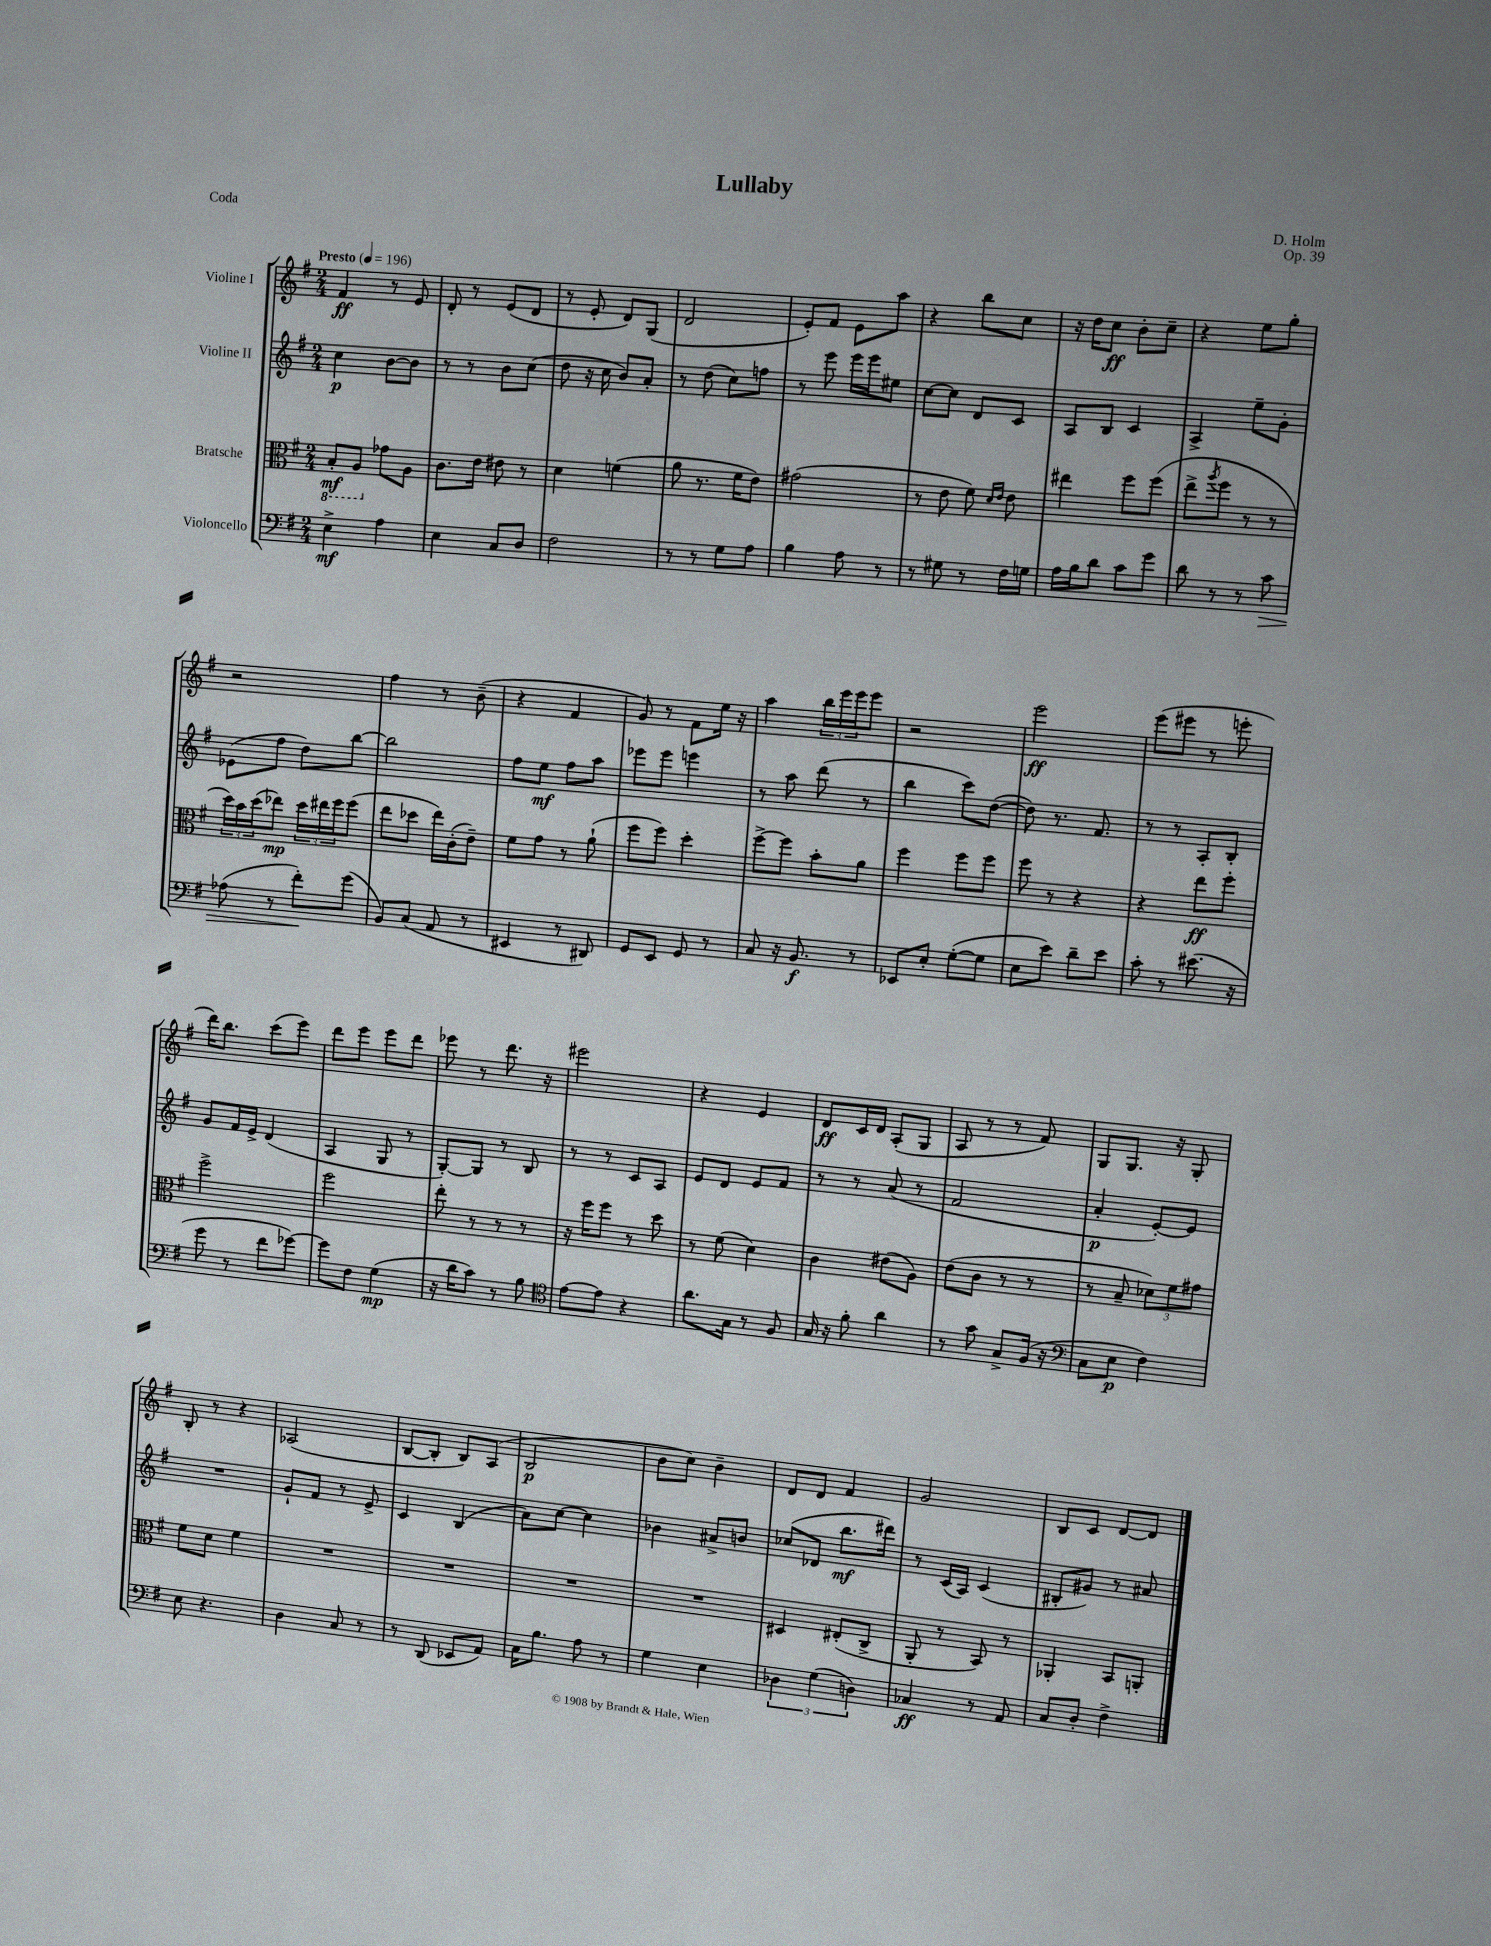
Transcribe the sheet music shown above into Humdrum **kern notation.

**kern	**dynam	**kern	**dynam	**kern	**dynam	**kern	**dynam
*part4	*part4	*part3	*part3	*part2	*part2	*part1	*part1
*staff4	*staff4	*staff3	*staff3	*staff2	*staff2	*staff1	*staff1
*I"Violoncello	*	*I"Bratsche	*	*I"Violine II	*	*I"Violine I	*
*clefF4	*	*clefC3	*	*clefG2	*	*clefG2	*
*k[f#]	*	*k[f#]	*	*k[f#]	*	*k[f#]	*
*M2/4	*	*M2/4	*	*M2/4	*	*M2/4	*
*MM196	*	*MM196	*	*MM196	*	*MM196	*
*	*	*8ba	*	*	*	*	*
=1	=1	=1	=1	=1	=1	=1	=1
!	!	!	!	!	!	!LO:TX:a:B:t=Presto	!
4E^\	mf	8BB'/L	mf	4cc\	p	4f#/	ff
.	.	8AA/J	.	.	.	.	.
*	*	*X8ba	*	*	*	*	*
4A\	.	8g-X\L	.	[8b\L	.	8r	.
.	.	8A\J	.	8b\J]	.	8e/	.
=2	=2	=2	=2	=2	=2	=2	=2
4E\	.	8.c\L	.	8r	.	8d'/	.
.	.	.	.	8r	.	8r	.
.	.	16e\Jk	.	.	.	.	.
8C/L	.	8e#X\	.	8b\L	.	(8e/L	.
8D/J	.	8r	.	(8cc\J	.	8d/J	.
=3	=3	=3	=3	=3	=3	=3	=3
2F#\	.	4d\	.	8dd\	.	8r	.
.	.	.	.	16r	.	8e'/	.
.	.	.	.	16cc\	.	.	.
.	.	(4fn\	.	8b/L)	.	8d/L)	.
.	.	.	.	8a'/J	.	(8G/J	.
=4	=4	=4	=4	=4	=4	=4	=4
8r	.	8a\	.	8r	.	2d/	.
8r	.	8.r	.	(8dd\	.	.	.
8G\L	.	.	.	8cc\L)	.	.	.
.	.	16f#\KL	.	.	.	.	.
8A\J	.	8e\J)	.	8ffn\J	.	.	.
=5	=5	=5	=5	=5	=5	=5	=5
4B\	.	(2g#X\	.	8r	.	8e'/L)	.
.	.	.	.	8eee\	.	8f#/J	.
8A\	.	.	.	16eee\LL	.	8e\L	.
.	.	.	.	16eee\J	.	.	.
8r	.	.	.	8ee#X\J	.	8aa\J	.
=6	=6	=6	=6	=6	=6	=6	=6
8r	.	8r	.	[8cc\L	.	4r	.
8G#X\	.	8e\	.	8cc\J]	.	.	.
8r	.	8f#\)	.	8d/L	.	8bb\L	.
.	.	16qqd/LL	.	.	.	.	.
.	.	16qqe/JJ	.	.	.	.	.
16F#\LL	.	8e\	.	8c/J	.	8cc\J	.
16Gn\JJ	.	.	.	.	.	.	.
=7	=7	=7	=7	=7	=7	=7	=7
16A\LL	.	4ee#X\	.	8A/L	.	16r	.
16B\J	.	.	.	.	.	16dd\KL	.
8d\J	.	.	.	8B/J	.	8cc\J	ff
8c\L	.	8ff#\L	.	4c/	.	8b'\L	.
8g\J	.	(8ff#\J	.	.	.	8cc~\J	.
=8	=8	=8	=8	=8	=8	=8	=8
8d\	.	8ee^\L	.	4A^/	.	4r	.
.	.	8qaa/	.	.	.	.	.
8r	.	8ff#\J	.	.	.	.	.
8r	.	8r	.	8ee~\L	.	8ee\L	.
!	!LO:HP:b	!	!	!	!	!	!
8c\	>	8r	.	8g'\J	.	8gg'\J	.
!!LO:LB:g=z
=9	=9	=9	=9	=9	=9	=9	=9
(8A-X\	.	24dd\LL)	.	(8e-X\L	.	2r	.
.	.	24b\	.	.	.	.	.
.	.	(24dd\J	.	.	.	.	.
8r	.	8ee-X\J)	mp	8ff#\J	.	.	.
8f#'\L)	.	24dd\LL	.	8dd\L)	.	.	.
.	.	24ee#X\	.	.	.	.	.
.	.	24ff#\J	.	.	.	.	.
(8g\J	]	(8ff#\J	.	[8bb\J	.	.	.
=10	=10	=10	=10	=10	=10	=10	=10
8BB/L)	.	8ee\L	.	2bb\]	.	4ff#\	.
(8C/J	.	8dd-X\J	.	.	.	.	.
8AA/	.	16ee\LL)	.	.	.	8r	.
.	.	(16c'\J	.	.	.	.	.
8r	.	8e~\J)	.	.	.	(8b~\	.
=11	=11	=11	=11	=11	=11	=11	=11
4EE#X/	.	8f#\L	.	8ff#\L	.	4r	.
.	.	8g\J	.	8ee\J	mf	.	.
8r	.	8r	.	8ff#\L	.	4f#/	.
8DD#X/)	.	(8a`\	.	8aa\J	.	.	.
=12	=12	=12	=12	=12	=12	=12	=12
8GG/L	.	8ff#\L	.	8eee-X\L	.	8g/)	.
8EE/J	.	8ff#\J)	.	8eee-\J	.	8r	.
8GG/	.	4dd'\	.	4eeen\	.	8f#\L	.
8r	.	.	.	.	.	16ee\Jk	.
.	.	.	.	.	.	16r	.
=13	=13	=13	=13	=13	=13	=13	=13
8C/	.	[8ff#^\L	.	8r	.	4aa\	.
16r	.	8ff#\J]	.	8aa\	.	.	.
8.BB/	f	.	.	.	.	.	.
.	.	8b'\L	.	(8ddd\	.	24bb\LL	.
.	.	.	.	.	.	24eee\	.
.	.	.	.	.	.	24eee\J	.
8r	.	8a\J	.	8r	.	8eee\J	.
=14	=14	=14	=14	=14	=14	=14	=14
8EE-X/L	.	4ff#\	.	4bb\	.	2r	.
8E'/J	.	.	.	.	.	.	.
([8G'\L	.	8ff#\L	.	8ccc\L)	.	.	.
8G\J]	.	8ff#\J	.	([8dd\J	.	.	.
=15	=15	=15	=15	=15	=15	=15	=15
8E\L	.	8ff#\	.	8dd\])	.	2eee\	ff
8e\J)	.	8r	.	8.r	.	.	.
8d~\L	.	4r	.	.	.	.	.
.	.	.	.	8.f#/	.	.	.
8e\J	.	.	.	.	.	.	.
=16	=16	=16	=16	=16	=16	=16	=16
8c'\	.	4r	.	8r	.	(8eee\L	.
8r	.	.	.	8r	.	8eee#X\J	.
(8.e#X\	.	8ee\L	ff	8A'/L	.	8r	.
.	.	8ff#'\J	.	8B'/J	.	8eeen'\	.
16r	.	.	.	.	.	.	.
!!LO:LB:g=z
=17	=17	=17	=17	=17	=17	=17	=17
8g\	.	2ff#^\	.	8g/L	.	16ddd\KL)	.
.	.	.	.	.	.	8.bb\J	.
8r	.	.	.	16f#/L	.	.	.
.	.	.	.	16e^/JJ	.	.	.
8f#\L	.	.	.	(4d/	.	(8ccc\L	.
[8g-X\J)	.	.	.	.	.	8eee\J)	.
=18	=18	=18	=18	=18	=18	=18	=18
8g-\L]	.	2ff#\	.	4A/	.	8ddd\L	.
8F#\J	.	.	.	.	.	8eee\J	.
(4G\	mp	.	.	8G/	.	8eee\L	.
.	.	.	.	8r	.	8ddd\J	.
=19	=19	=19	=19	=19	=19	=19	=19
16r	.	8ee'\	.	[8G'/L)	.	8eee-X\	.
16d\KL	.	.	.	.	.	.	.
8c\J)	.	8r	.	8G/J]	.	8r	.
8r	.	8r	.	8r	.	8.ddd\	.
8B\	.	8r	.	8B/	.	.	.
.	.	.	.	.	.	16r	.
=20	=20	=20	=20	=20	=20	=20	=20
*clefC4	*	*	*	*	*	*	*
[8e\L	.	16r	.	8r	.	2eee#X\	.
.	.	16ff#\KL	.	.	.	.	.
8e\J]	.	8ff#\J	.	8r	.	.	.
4r	.	8r	.	8c/L	.	.	.
.	.	8dd\	.	8A/J	.	.	.
=21	=21	=21	=21	=21	=21	=21	=21
8.a\L	.	8r	.	8e/L	.	4r	.
.	.	(8f#\	.	8d/J	.	.	.
16G\Jk	.	.	.	.	.	.	.
8r	.	4d\)	.	8e/L	.	4e/	.
8F#/	.	.	.	8f#/J	.	.	.
=22	=22	=22	=22	=22	=22	=22	=22
16G/	.	4c\	.	8r	.	8d/L	ff
16r	.	.	.	.	.	.	.
8f#'\	.	.	.	8r	.	16c/L	.
.	.	.	.	.	.	16d/JJ	.
4a\	.	(8e#X\L	.	(8a/	.	(8A'/L	.
.	.	8A\J)	.	8r	.	8G/J	.
=23	=23	=23	=23	=23	=23	=23	=23
8r	.	(8e\L	.	2f#/	.	8A/	.
8g\	.	8c\J	.	.	.	8r	.
8G^/L	.	8r	.	.	.	8r	.
(16F#/Jk	.	8r	.	.	.	8f#/)	.
16r	.	.	.	.	.	.	.
=24	=24	=24	=24	=24	=24	=24	=24
*clefF4	*	*	*	*	*	*	*
8C\L	.	8r	.	4a'/	p	8G/L	.
8E\J	p	8B~/	.	.	.	8.G/J	.
4F#\)	.	12d-X\L)	.	[8e'/L)	.	.	.
.	.	.	.	.	.	16r	.
.	.	12f#\	.	.	.	.	.
.	.	.	.	8e/J]	.	8G'/	.
.	.	12g#X\J	.	.	.	.	.
!!LO:LB:g=z
=25	=25	=25	=25	=25	=25	=25	=25
8E\	.	8f#\L	.	2r	.	8B'/	.
4.r	.	8d\J	.	.	.	8r	.
.	.	4f#\	.	.	.	4r	.
=26	=26	=26	=26	=26	=26	=26	=26
4D\	.	2r	.	8g`/L	.	(2A-X/	.
.	.	.	.	8f#/J	.	.	.
8C/	.	.	.	8r	.	.	.
8r	.	.	.	8e^/	.	.	.
=27	=27	=27	=27	=27	=27	=27	=27
8r	.	2r	.	4c/	.	[8B/L	.
(8DD/	.	.	.	.	.	8B'/J]	.
8EE-X/L	.	.	.	(4B/	.	8B/L)	.
8AA/J)	.	.	.	.	.	(8A/J	.
=28	=28	=28	=28	=28	=28	=28	=28
16C\KL	.	2r	.	8a\L)	.	2B/	p
8.B\J	.	.	.	.	.	.	.
.	.	.	.	[8cc\J	.	.	.
8A\	.	.	.	4cc\]	.	.	.
8r	.	.	.	.	.	.	.
=29	=29	=29	=29	=29	=29	=29	=29
4G\	.	2r	.	4b-X\	.	8b\L	.
.	.	.	.	.	.	8cc\J)	.
4E\	.	.	.	8a#X^/L	.	4b~\	.
.	.	.	.	8bn/J	.	.	.
=30	=30	=30	=30	=30	=30	=30	=30
6D-X\	.	4D#X/	.	(8cc-X/L	.	8d/L	.
.	.	.	.	8d-X/J	.	8d/J	.
(6G\	.	.	.	.	.	.	.
.	.	(8E#X'/L	.	8.bb\L	mf	4f#/	.
6Dn\)	.	.	.	.	.	.	.
.	.	8C^/J	.	.	.	.	.
.	.	.	.	16ddd#X\Jk)	.	.	.
=31	=31	=31	=31	=31	=31	=31	=31
4C-X/	ff	8AA'/	.	8r	.	2g/	.
.	.	8r	.	(16c/LL	.	.	.
.	.	.	.	16A/JJ)	.	.	.
8r	.	8BB/)	.	(4c/	.	.	.
8AA/	.	8r	.	.	.	.	.
=32	=32	=32	=32	=32	=32	=32	=32
8C/L	.	4AA-X'/	.	8B#X'/L	.	8B/L	.
8D'/J	.	.	.	8g#X/J)	.	8c/J	.
4F#^\	.	8BB/L	.	8r	.	[8d/L	.
.	.	8AAn'/J	.	8a#X/	.	8d/J]	.
==	==	==	==	==	==	==	==
*-	*-	*-	*-	*-	*-	*-	*-
